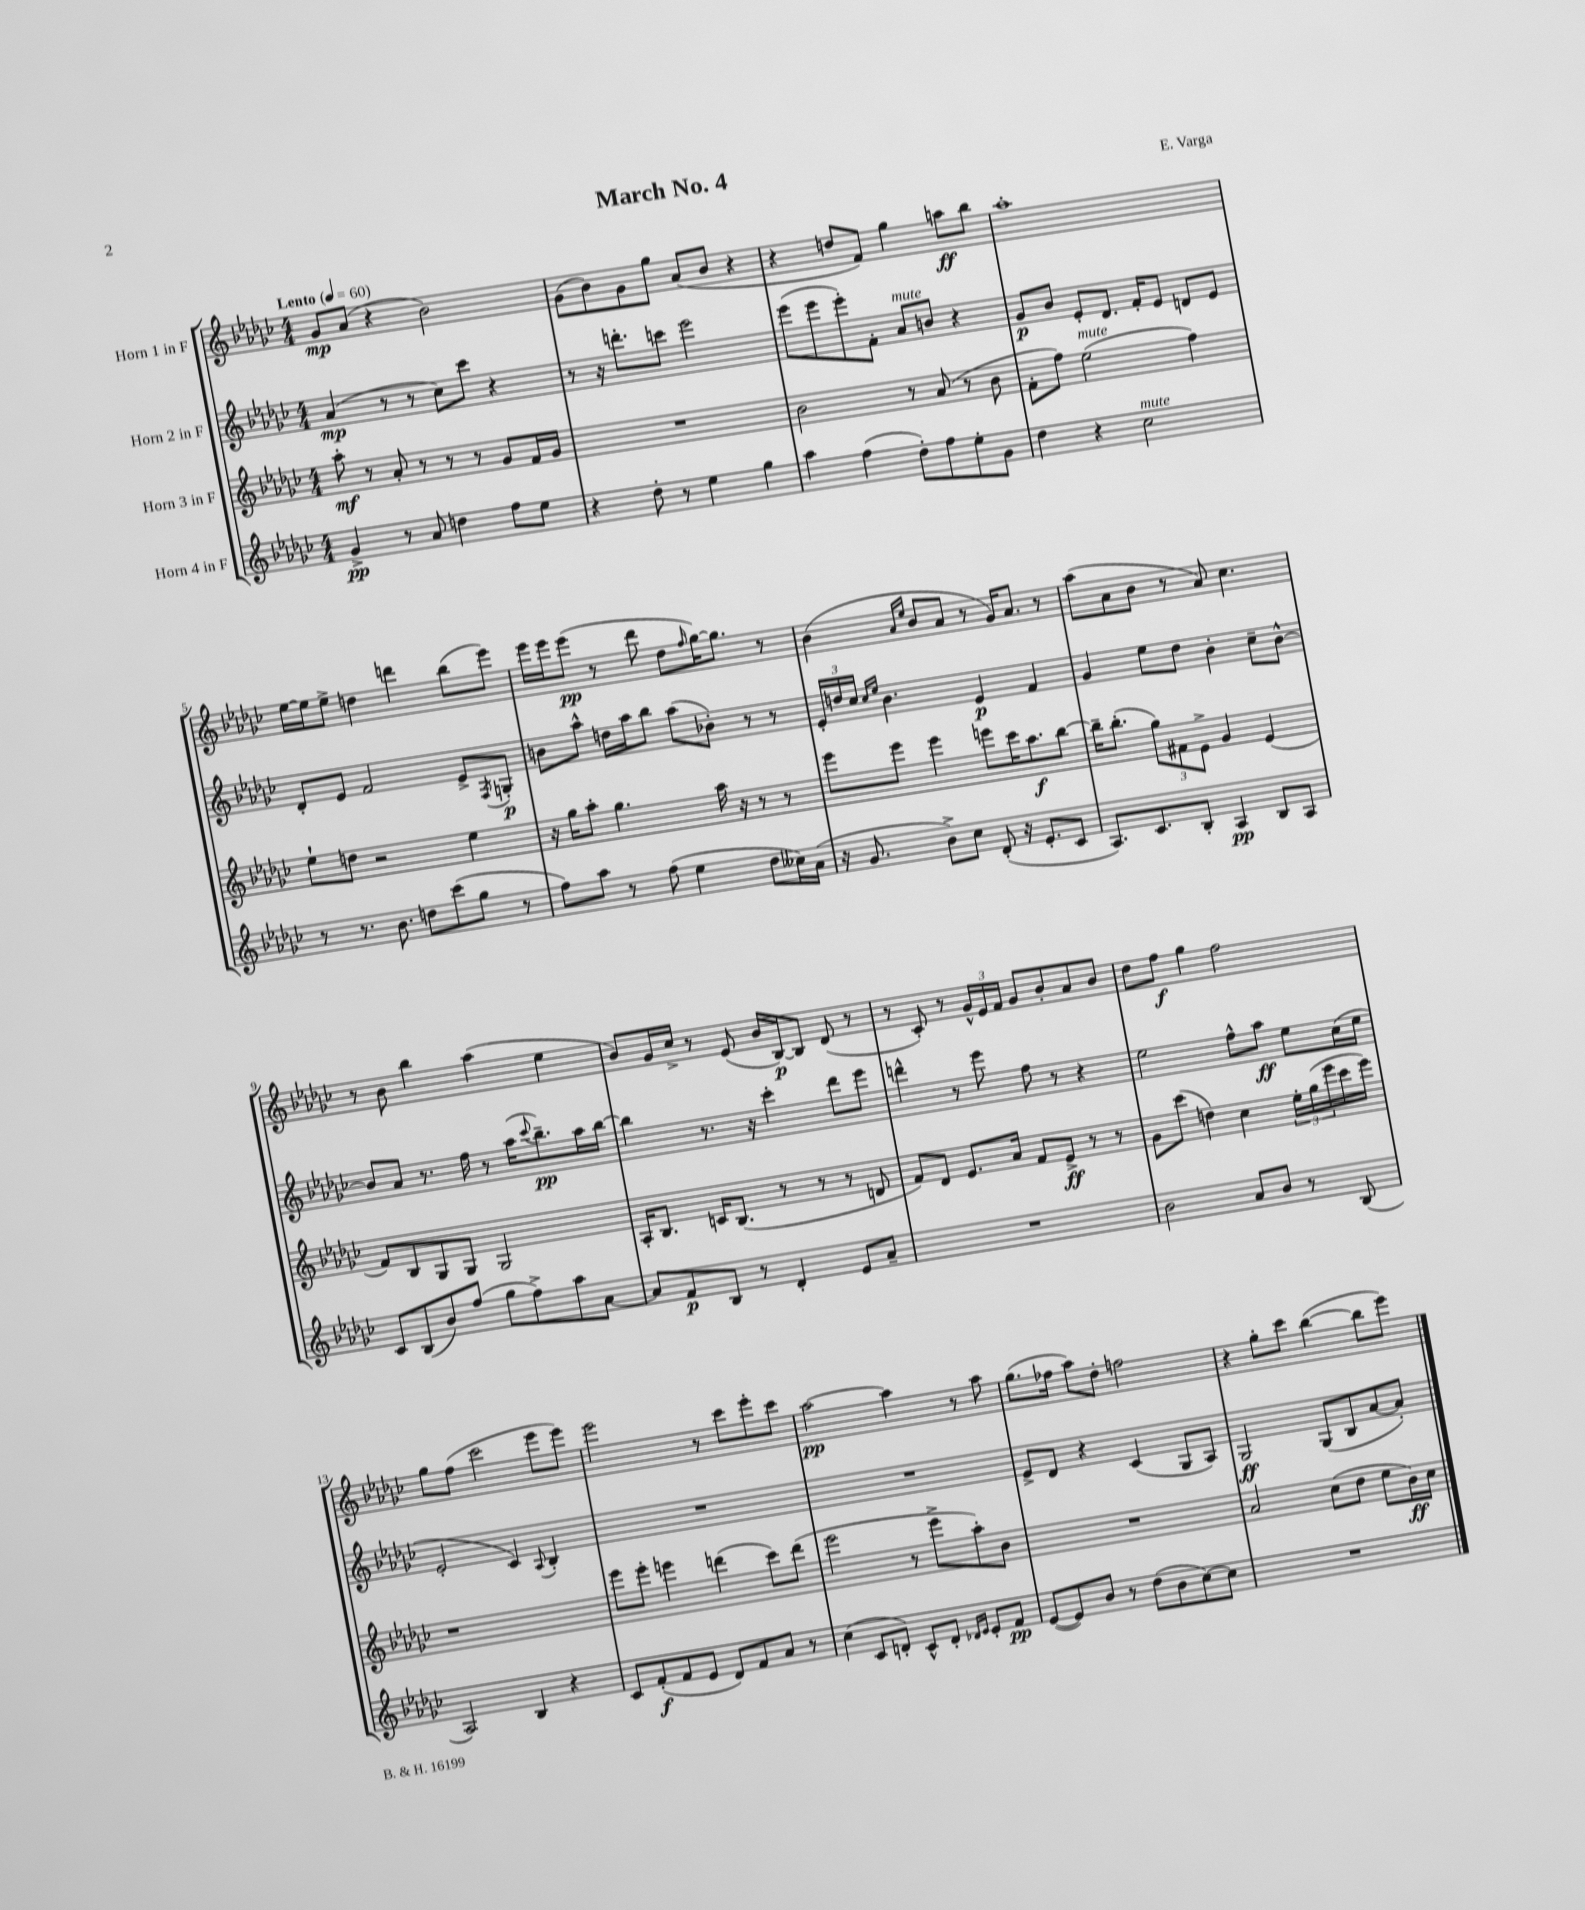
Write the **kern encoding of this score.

**kern	**kern	**kern	**kern
*staff4	*staff3	*staff2	*staff1
*clefG2	*clefG2	*clefG2	*clefG2
*k[b-e-a-d-g-c-]	*k[b-e-a-d-g-c-]	*k[b-e-a-d-g-c-]	*k[b-e-a-d-g-c-]
*M4/4	*M4/4	*M4/4	*M4/4
*MM60	*MM60	*MM60	*MM60
4g-^	8aa-'	(4a-	8g-
.	8r	.	(8a-
8r	8a-'	8r	4r
8a-	8r	8r	.
4dd	8r	8cc-)	2b-)
.	8r	8ccc-	.
8ff	8g-	4r	.
8ee-	16f	.	.
.	16g-	.	.
=	=	=	=
4r	1r	8r	(8g-
.	.	16r	8b-)
.	.	8.ddd'	.
8dd-'	.	.	8g-
8r	.	8ccc	8gg-
4ee-	.	2eee-	(8a-
.	.	.	8b-
4gg-	.	.	4r
=	=	=	=
4aa-	2b-	(8eee-	4r
.	.	8eee-	.
(4ff	.	8eee-')	8dd
.	.	8f'	8f)
8dd-')	8r	8a-	4gg-
8ff	(8a-	8b	.
8ee-'	8r	4r	8aa
8g-	8b-	.	8bb-
=	=	=	=
4dd-	8f'	8g-	1aa-'
.	8ff)	8b-	.
4r	(2ee-	8e-'	.
.	.	8.d-	.
2cc-	.	.	.
.	.	16f'	.
.	.	8e-	.
.	4ff)	8d	.
.	.	8e-	.
=	=	=	=
8r	8ee-`	8d-'	[16ee-
.	.	.	16ee-]
8.r	8dd	8e-	8ee-^
.	2r	2f	4dd
8.b-	.	.	.
8dd	.	.	4ddd
(8ccc-	.	.	.
8gg-	4ee-	8e-^	(8bb-
.	.	8qF	.
8r	.	8G'	8eee-)
=	=	=	=
8ff)	16r	8b	16eee-
.	16gg-	.	16eee-
8aa-	8aa-'	8aa-^^	(8eee-
8r	4.gg-	16dd	8r
.	.	16aa-	.
(8ff	.	8bb-	8ddd-
4ee-	.	(8aa-	8dd-
.	.	.	16qqff
.	16aa-	8b-')	[16gg-)
.	16r	.	8.gg-]
8dd-	8r	8r	.
16cc--)	8r	8r	8r
(16a-	.	.	.
=	=	=	=
16r	8eee-	24e-'	(4b-
.	.	24dd	.
8.g-	.	.	.
.	.	24cc-	.
.	.	16qqcc-	.
.	.	16qqee-	.
.	8eee-	4.b-	.
.	.	.	16qqa-
.	.	.	16qqee-
8b-^)	4eee-	.	8b-
8cc-	.	.	8a-
(8d-'	8eee	4e-	8r
16r	16ccc-	.	16g-)
8.e-'	8.aa-	.	8.a-
.	.	4f	.
8c-	[8bb-	.	8r
=	=	=	=
8.A-)	16bb-~]	4g-	(8aa-
.	(8.bb-'	.	.
.	.	.	8a-
8.c-	.	.	.
.	12gg-)	8ee-	8b-
.	12f#	.	.
8B-'	.	8dd-	8r
.	12e-^	.	.
4A-	4g-	4b-'	8a-)
.	.	.	4.cc-
8B-	(4e-	8cc-~	.
8A-	.	[8b-^^	.
=	=	=	=
8c-	8f)	8b-]	8r
(8B-	8B-	8a-	8b-
8b-)	8G-	8.r	4bb-
(8ff	8G-	.	.
.	.	16ff	.
8gg-	2G-	8r	(4aa-
8ff^)	.	(16aa-	.
.	.	8qqccc-	.
.	.	8.bb-~)	.
8aa-	.	.	4ee-
[8a-	.	16aa-	.
.	.	[16bb-	.
=	=	=	=
8a-]	16A-'	4bb-]	8b-)
.	8.B-	.	.
8f	.	.	16g-
.	.	.	16cc-^
8B-	16c	8.r	8r
.	(8.B-	.	.
8r	.	.	(8e-
.	.	16r	.
4d-'	8r	4ccc-'	16b-
.	.	.	[16B-)
.	8r	.	8B-]
8e-	8r	8ddd-	(8d-
8a-~	8d	8eee-	8r
=	=	=	=
1r	8f)	4ddd^^	8r
.	8d-	.	8c-')
.	8.e-	8r	8r
.	.	8eee-	24g-^^
.	.	.	24e-
.	16a-	.	.
.	.	.	24f
.	8f	8ff	8g-
.	8e-^	8r	8b-'
.	8r	4r	8a-
.	8r	.	8b-
=	=	=	=
2b-	8g-	2ee-	8dd-
.	(8ccc-	.	8ff
.	4dd)	.	4gg-
8a-	4cc-	8ff^^	2ff
8b-	.	8aa-	.
8r	24ee-'	8ee-	.
.	(24gg-	.	.
.	24eee-	.	.
(8B-	16ccc-	(16cc-	.
.	16eee-)	16ee-	.
=	=	=	=
2A-)	1r	2e-'	8gg-
.	.	.	(8ff
.	.	.	2ccc-
4B-	.	4c-)	.
.	.	8qqA-	.
4r	.	4B-'	8eee-
.	.	.	8eee-)
=	=	=	=
8c-	8eee-	1r	2eee-
(8f'	8eee-'	.	.
8f	4eee	.	.
8e-	.	.	.
8d-)	(4ddd	.	8r
8f	.	.	8ccc-
8a-	8ccc-)	.	8eee-'
8r	(8ddd	.	8ccc-
=	=	=	=
(4cc-	2eee-	1r	[2aa-
8c-	.	.	.
8d')	.	.	.
8c-^^	8r	.	4aa-]
8d'	8eee-^	.	.
16qqd-	.	.	.
16qqe-	.	.	.
8e-'	8aa-')	.	8r
8f	8b-	.	8aa-
=	=	=	=
([8e-	1r	8e-^	(8.gg-
8e-])	.	8d-	.
.	.	.	16ff-
8b-	.	4r	8aa-)
8r	.	.	8dd-'
(8dd-	.	(4c-	2ff
8b-	.	.	.
[8cc-)	.	8G-	.
8cc-]	.	8A-)	.
=	=	=	=
1r	2a-	2G-	4r
.	.	.	8gg-'
.	.	.	8ccc-
.	(8cc-	(8G-	([4bb-
.	8dd-	8B-	.
.	8ee-	[8a-	8bb-]
.	16b-)	8a-'])	8eee-)
.	16cc-	.	.
==	==	==	==
*-	*-	*-	*-
